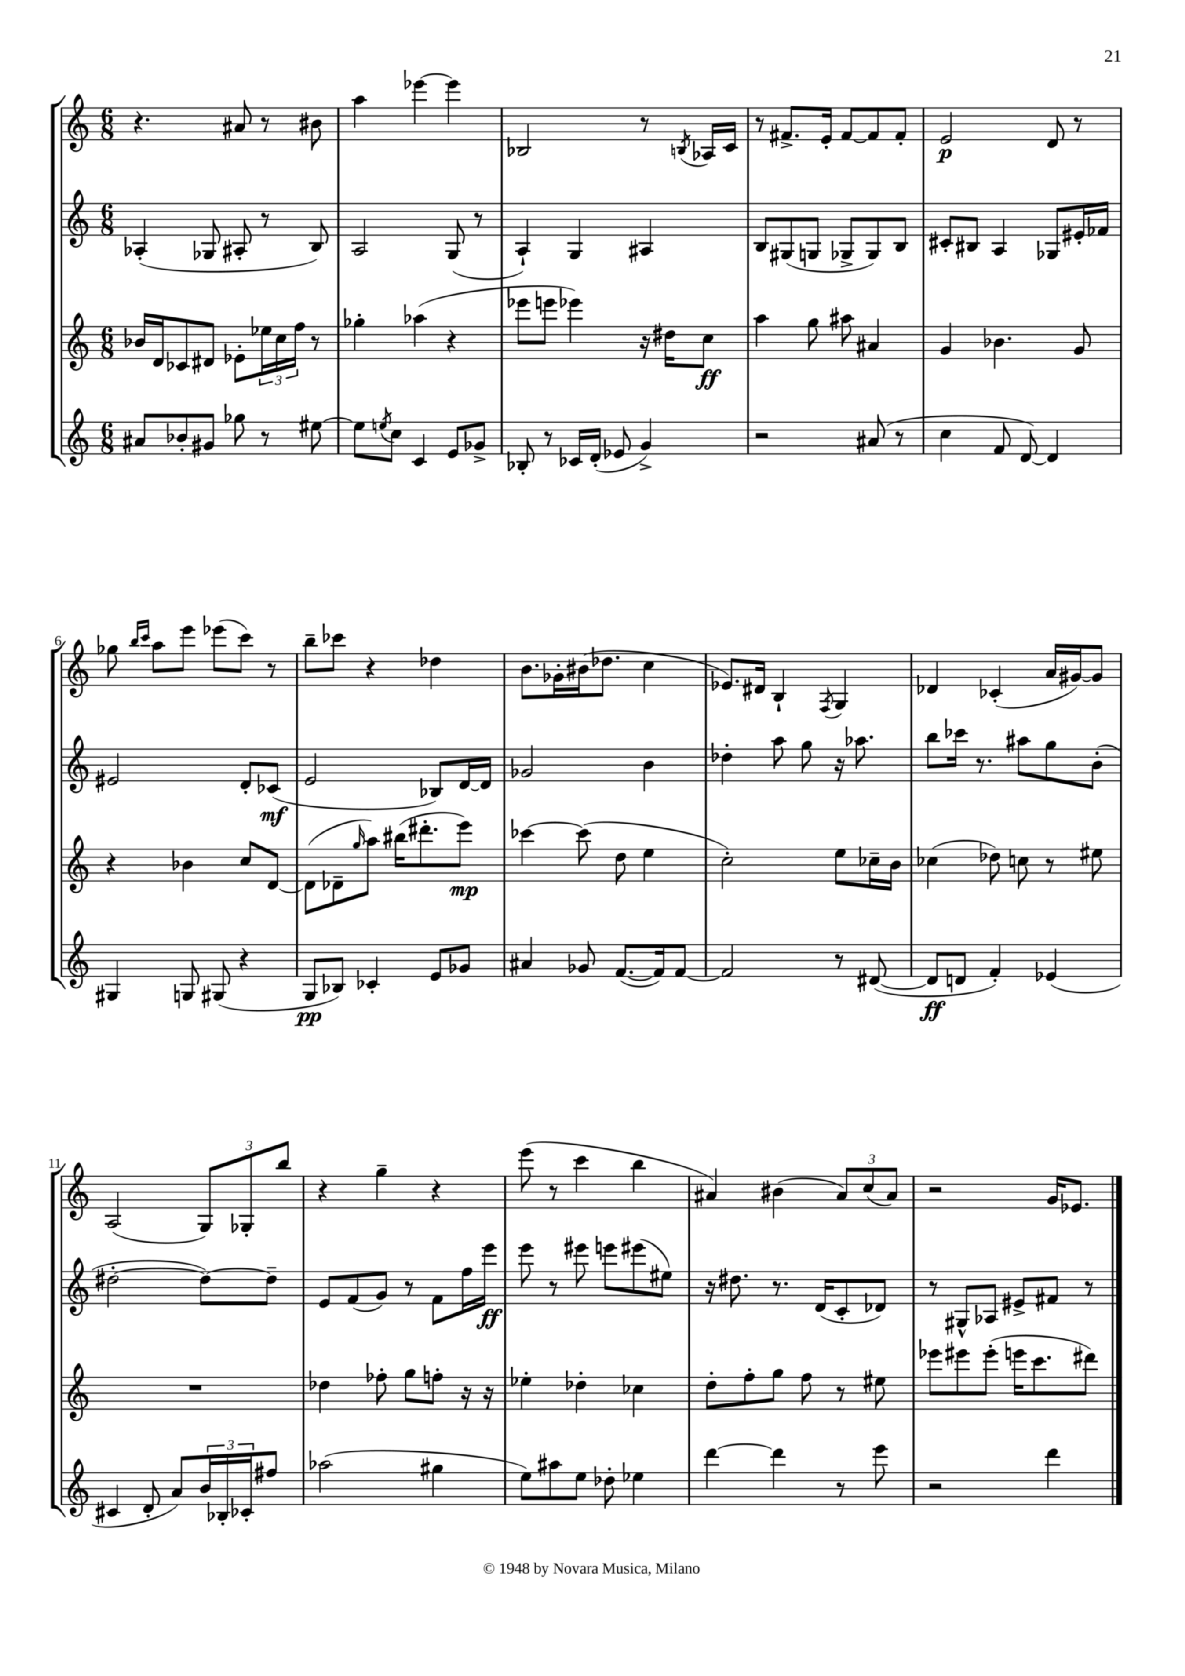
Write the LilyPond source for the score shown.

<<
\new StaffGroup <<
\new Staff = "s0" {
    \clef treble \key c \major \numericTimeSignature \time 6/8
    r4. ais'8 r8 bis'8 |
    a''4 ees'''4~ ees'''4 |
    bes2 r8 \acciaccatura { b8 } aes16 c'16 |
    r8 fis'8.-> e'16-. fis'8~ fis'8 fis'8-. |
    e'2\p d'8 r8 |
    ges''8 \grace { b''16 c'''16 } a''8 e'''8 ees'''8( c'''8) r8 |
    b''8-- ces'''8 r4 des''4 |
    b'8. ges'16-. bis'16( des''8. c''4 |
    ees'8.) dis'16 b4-! \acciaccatura { f8 } g4 |
    des'4 ces'4-.( a'16 gis'16~) gis'8 |
    a2( \tuplet 3/2 { g8) ges8-. b''8 } |
    r4 g''4-- r4 |
    e'''8( r8 c'''4 b''4 |
    ais'4) bis'4( \tuplet 3/2 { ais'8) c''8( ais'8) } |
    r2 g'16 ees'8. \bar "|." |
}
\new Staff = "s1" {
    \clef treble \key c \major \numericTimeSignature \time 6/8
    aes4-.( ges8 ais8-. r8 b8) |
    a2 g8( r8 |
    a4-!) g4 ais4 |
    b8 gis8( g8 ges8-> ges8) b8 |
    cis'8-. bis8 a4 ges8 eis'16-. fes'16 |
    eis'2 d'8-. ces'8\mf( |
    e'2 bes8) d'16~ d'16 |
    ges'2 b'4 |
    des''4-. a''8 g''8 r16 aes''8. |
    b''8 ces'''16 r8. ais''8 g''8 b'8-.( |
    dis''2~-. dis''8~) dis''8-- |
    e'8 f'8( g'8) r8 f'8 f''16 e'''16\ff |
    e'''8 r8 eis'''8 e'''8 eis'''8( eis''8) |
    r16 dis''8. r8. d'16( c'8-. des'8) |
    r8 gis8-^ aes8 eis'8-> fis'8 r8 \bar "|." |
}
\new Staff = "s2" {
    \clef treble \key c \major \numericTimeSignature \time 6/8
    bes'16 d'16 ces'8 dis'8 ees'8-. \tuplet 3/2 { ees''16 c''16 f''16 } r8 |
    ges''4-. aes''4( r4 |
    ees'''8 e'''8 ees'''4) r16 dis''16 c''8\ff |
    a''4 g''8 ais''8 ais'4 |
    g'4 bes'4. g'8 |
    r4 bes'4 c''8 d'8~ |
    d'8( des'8-- \grace { g''16 } a''8) bis''16( dis'''8.-. e'''8\mp) |
    ces'''4~ ces'''8( d''8 e''4 |
    c''2-.) e''8 ces''16-- b'16 |
    ces''4( des''8) c''8 r8 eis''8 |
    R2. |
    des''4 fes''8-. g''8 f''8-. r16 r16 |
    ees''4-. des''4-. ces''4 |
    d''8-. f''8-. g''8 f''8 r8 eis''8 |
    ees'''8 eis'''8 eis'''8-.( e'''16 c'''8. dis'''8) \bar "|." |
}
\new Staff = "s3" {
    \clef treble \key c \major \numericTimeSignature \time 6/8
    ais'8 bes'8-. gis'8 ges''8 r8 eis''8~ |
    eis''8 \acciaccatura { e''8 } c''8 c'4 e'8 ges'8-> |
    bes8-. r8 ces'16 d'16-.( ees'8 g'4->) |
    r2 ais'8( r8 |
    c''4 f'8 d'8~) d'4 |
    gis4 g8 gis8( r4 |
    g8\pp bes8) ces'4-. e'8 ges'8 |
    ais'4 ges'8 f'8.~( f'16) f'8~ |
    f'2 r8 dis'8~( |
    dis'8\ff d'8 f'4-.) ees'4( |
    cis'4 d'8-. a'8) \tuplet 3/2 { b'16 bes16-. ces'16-. } fis''8 |
    aes''2( gis''4 |
    e''8) ais''8 e''8 des''8-. ees''4 |
    d'''4~ d'''4 r8 e'''8 |
    r2 d'''4 \bar "|." |
}
>>
>>
